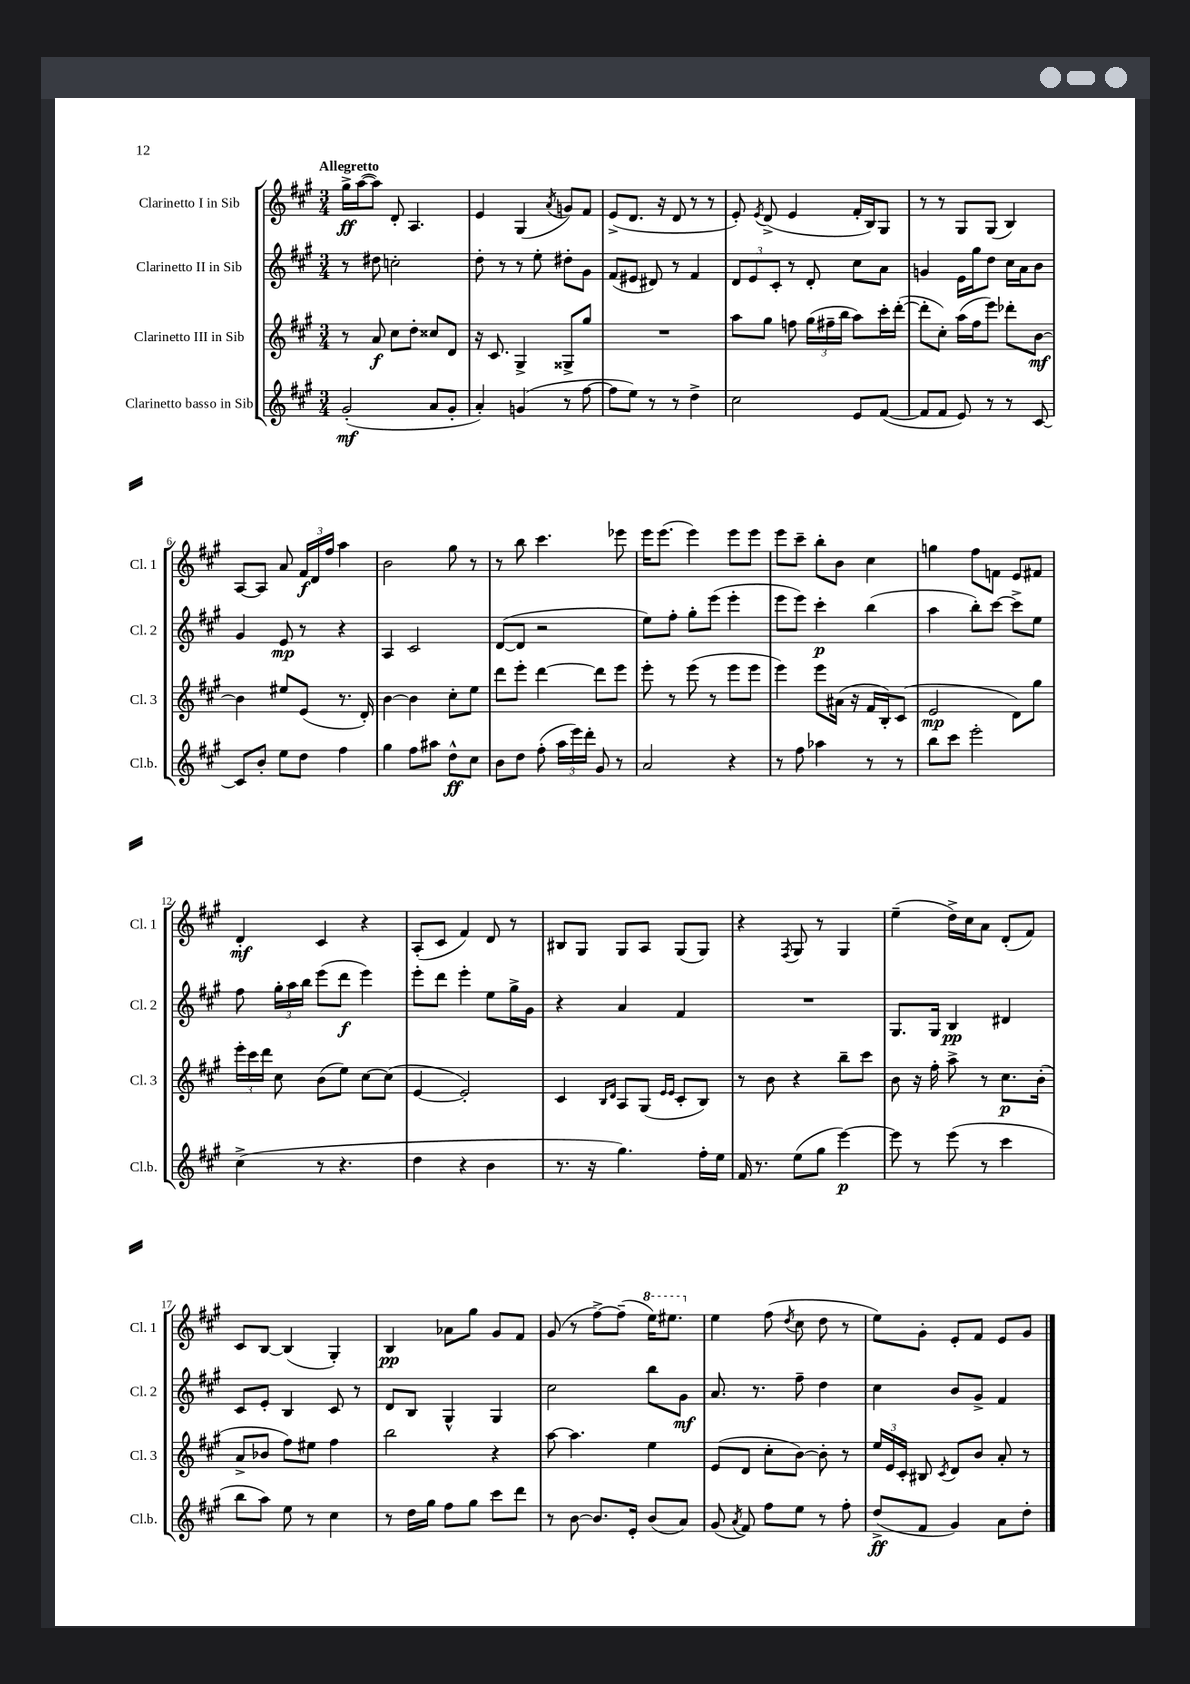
<<
\new StaffGroup <<
\new Staff = "s0" \with { instrumentName = "Clarinetto I in Sib" shortInstrumentName = "Cl. 1" } {
    \clef treble \key a \major \numericTimeSignature \time 3/4 \tempo "Allegretto"
    \autoBeamOff gis''16[->\ff a''16~( a''8]) d'8-. a4. |
    e'4 gis4( \acciaccatura { a'8 } g'8[) fis'8] |
    e'8[->( d'8.] r16 d'8 r8 r8 |
    e'8-.) \acciaccatura { e'8 } d'8->( e'4 fis'16[-. b16) gis8] |
    r8 r8 gis8[ gis8]( b4) |
    a8[~ a8] a'8 \tuplet 3/2 { fis'16[\f d'16 fis''16] } a''4 |
    b'2 gis''8 r8 |
    r8 b''8 cis'''4. ees'''8 |
    e'''16[ e'''8.]( e'''4) e'''8[ e'''8] |
    e'''8[ cis'''8]-- b''8[-. b'8] cis''4 |
    g''4 fis''8[ f'8] e'8[ fis'8] |
    d'4-.\mf cis'4 r4 |
    a8[-.( cis'8] fis'4) d'8 r8 |
    bis8[ gis8] gis8[ a8] gis8[( gis8]) |
    r4 \acciaccatura { fis8 } gis8 r8 gis4 |
    e''4--( d''16[->) cis''16 a'8] d'8[-.( fis'8]) |
    cis'8[ b8]~ b4( gis4-.) |
    b4\pp aes'8[ gis''8] gis'8[ fis'8] |
    gis'8( r8 fis''8[~->) fis''8]--( \ottava #1 e'''16[) eis'''8.] \ottava #0 |
    e''4 fis''8( \acciaccatura { d''8 } cis''8 d''8 r8 |
    e''8[) gis'8]-. e'8[-. fis'8] e'8[ gis'8] \bar "|." |
}
\new Staff = "s1" \with { instrumentName = "Clarinetto II in Sib" shortInstrumentName = "Cl. 2" } {
    \clef treble \key a \major \numericTimeSignature \time 3/4
    \autoBeamOff r8 dis''8 c''2-. |
    d''8-. r8 r8 e''8-. dis''8[-. gis'8] |
    fis'8[( eis'8] dis'8) r8 fis'4 |
    \tuplet 3/2 { d'8[ e'8 cis'8]-. } r8 d'8-. cis''8[ a'8] |
    g'4 e'16[ gis''16 d''8] cis''16[ a'16 b'8] |
    gis'4 e'8\mp r8 r4 |
    a4 cis'2 |
    d'8[~( d'8] r2 |
    e''8[) fis''8]-. gis''8[-. e'''8]( e'''4-. |
    e'''8[ e'''8]) cis'''4-.\p b''4( |
    a''4 b''8[-.) cis'''8]~ cis'''8[-> e''8] |
    fis''8 \tuplet 3/2 { gis''16[-. a''16 b''16] } e'''8[( d'''8]\f e'''4) |
    e'''8[-. d'''8] e'''4-. e''8[ gis''16-> gis'16] |
    r4 a'4 fis'4 |
    R2. |
    gis8.[ gis16] b4\pp dis'4 |
    cis'8[ e'8]-. b4 cis'8 r8 |
    d'8[ b8] gis4-^ gis4 |
    cis''2 b''8[ gis'8]\mf |
    a'8. r8. fis''8-- d''4 |
    cis''4 b'8[ gis'8]-> fis'4 \bar "|." |
}
\new Staff = "s2" \with { instrumentName = "Clarinetto III in Sib" shortInstrumentName = "Cl. 3" } {
    \clef treble \key a \major \numericTimeSignature \time 3/4
    \autoBeamOff r8 a'8\f cis''8[ d''8]-. cisis''8[ d'8] |
    r16 cis'8. gis4-> gisis8[-> gis''8] |
    R2. |
    a''8[ gis''8] f''8 \tuplet 3/2 { gis''16[( fis''16-- b''16] } a''8[) cis'''16-. d'''16]~-.( |
    d'''8[-. cis''8]-.) a''16[( fis''16 e'''8]) des'''8[-. b'8]~\mf |
    b'4 eis''8[ e'8]( r8. d'16-.) |
    b'4~ b'4 cis''8[-. e''8] |
    d'''8[ e'''8]-. d'''4~ d'''8[ e'''8] |
    e'''8-. r8 e'''8( r8 e'''8[ e'''8] |
    e'''4) e'''8[ ais'16]( r16 fis'16[ b16-.) cis'8]( |
    e'2\mp d'8[) gis''8] |
    \tuplet 3/2 { e'''16[-. cis'''16 d'''16] } cis''8 b'8[( e''8]) cis''8[~ cis''8]( |
    e'4~ e'2-.) |
    cis'4 \grace { b16[ d'16] } a8[ gis8]( \grace { e'16[ e'16] } cis'8[-. b8]) |
    r8 b'8 r4 b''8[-- cis'''8] |
    b'8 r16 fis''16-. a''8-> r8 cis''8.[\p b'16]-.( |
    a'8[-> bes'8] fis''8[) eis''8] fis''4 |
    b''2 r4 |
    a''8~ a''4. e''4 |
    e'8[( d'8] cis''8[-. b'8]~) b'8-. r8 |
    \tuplet 3/2 { e''16[ e'16 cis'16]-. } bis8 \acciaccatura { cis'8 } d'8[ b'8] a'8-. r8 \bar "|." |
}
\new Staff = "s3" \with { instrumentName = "Clarinetto basso in Sib" shortInstrumentName = "Cl.b." } {
    \clef treble \key a \major \numericTimeSignature \time 3/4
    \autoBeamOff gis'2-.\mf( a'8[ gis'8]-. |
    a'4-.) g'4( r8 fis''8~ |
    fis''8[ e''8]) r8 r8 d''4-> |
    cis''2 e'8[ fis'8]~( |
    fis'8[ fis'8] e'8) r8 r8 cis'8~ |
    cis'8[ b'8]-. e''8[ d''8] fis''4 |
    gis''4 fis''8[ ais''8] d''8[-^\ff cis''8] |
    b'8[ d''8] fis''8-.( \tuplet 3/2 { a''16[ e'''16) d'''16]-. } gis'8 r8 |
    a'2 r4 |
    r8 fis''8 aes''4 r8 r8 |
    b''8[ cis'''8] e'''2-. |
    cis''4->( r8 r4. |
    d''4 r4 b'4 |
    r8. r16 gis''4.) fis''16[-. e''16] |
    fis'16 r8. e''8[( gis''8] e'''4~\p) |
    e'''8 r8 e'''8( r8 cis'''4 |
    b''8[ a''8]) e''8 r8 cis''4 |
    r8 d''16[ gis''16] fis''8[ gis''8] cis'''8[ d'''8] |
    r8 b'8~ b'8.[ e'16]-. b'8[( a'8]) |
    gis'8( \acciaccatura { a'8 } fis'8) fis''8[ e''8] r8 fis''8-. |
    d''8[->\ff( fis'8] gis'4) a'8[ d''8]-. \bar "|." |
}
>>
>>
